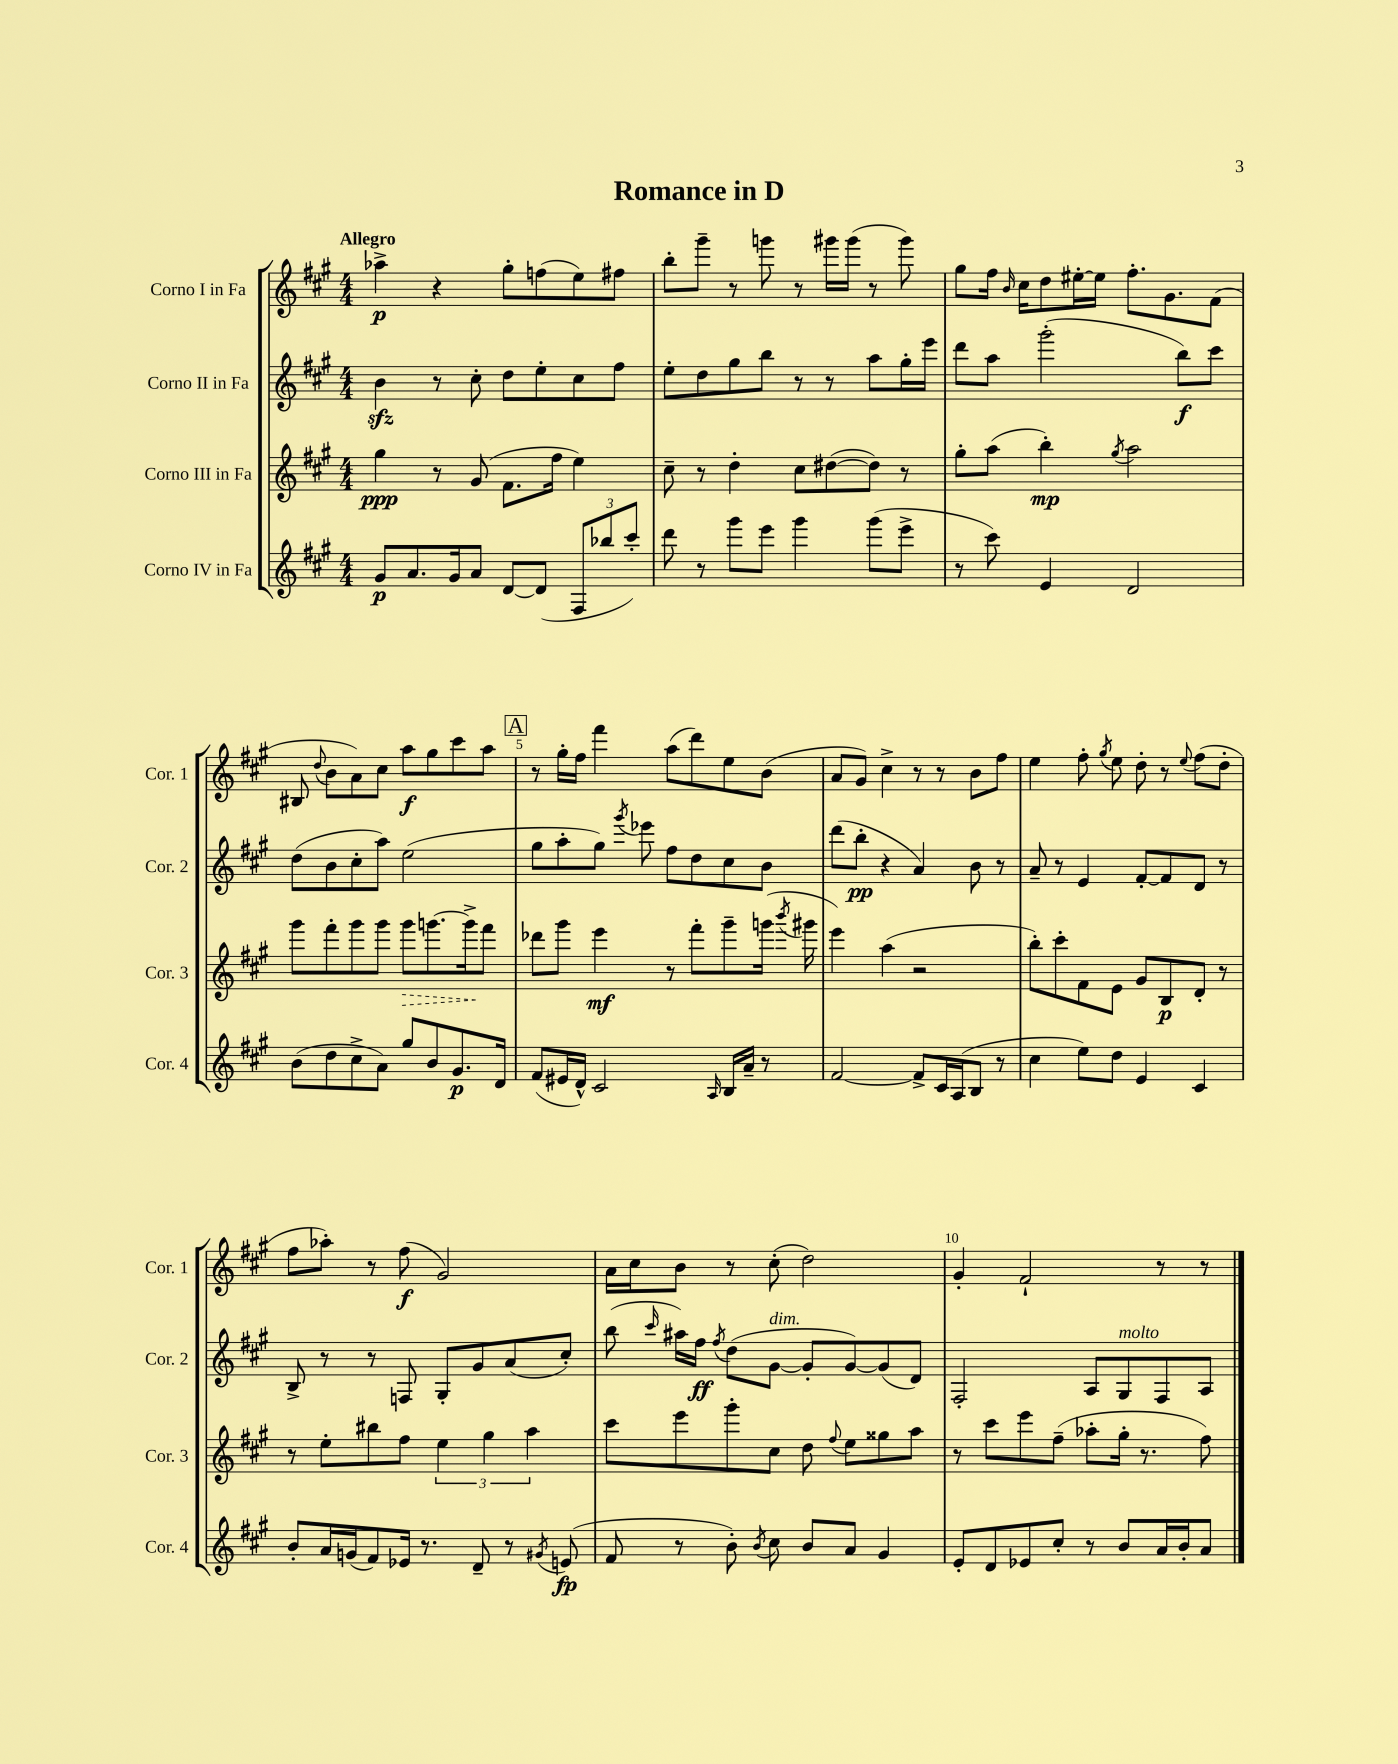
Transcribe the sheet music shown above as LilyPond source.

\header { title = "Romance in D" }
<<
\new StaffGroup <<
\new Staff = "s0" \with { instrumentName = "Corno I in Fa" shortInstrumentName = "Cor. 1" } {
    \clef treble \key a \major \numericTimeSignature \time 4/4 \tempo "Allegro"
    \autoBeamOff aes''4->\p r4 gis''8[-. f''8( e''8) fis''8] |
    b''8[-. gis'''8]-- r8 g'''8 r8 gis'''16[ gis'''16]( r8 gis'''8) |
    gis''8[ fis''16] \grace { b'16 } cis''16[ d''8 eis''16~-. eis''16] fis''8.[-. gis'8. fis'8]( |
    bis8 \appoggiatura { d''8 } b'8[ a'8) cis''8] a''8[\f gis''8 cis'''8 a''8] |
    \mark \markup { \box "A" } r8 gis''16[-. fis''16] fis'''4 a''8[( d'''8) e''8 b'8]( |
    a'8[ gis'8]) cis''4-> r8 r8 b'8[ fis''8] |
    e''4 fis''8-. \acciaccatura { gis''8 } e''8 d''8-. r8 \appoggiatura { e''8 } fis''8[( d''8]-. |
    fis''8[ aes''8]-.) r8 fis''8\f( gis'2) |
    a'16[ cis''16 b'8] r8 cis''8-.( d''2) |
    gis'4-. fis'2-! r8 r8 \bar "|." |
}
\new Staff = "s1" \with { instrumentName = "Corno II in Fa" shortInstrumentName = "Cor. 2" } {
    \clef treble \key a \major \numericTimeSignature \time 4/4
    \autoBeamOff b'4\sfz r8 cis''8-. d''8[ e''8-. cis''8 fis''8] |
    e''8[-. d''8 gis''8 b''8] r8 r8 a''8[ gis''16-. e'''16] |
    d'''8[ a''8] gis'''2-.( b''8[\f) cis'''8] |
    d''8[( b'8 cis''8-. a''8]) e''2( |
    \mark \markup { \box "A" } gis''8[ a''8-. gis''8]) \acciaccatura { gis'''8 } ees'''8 fis''8[ d''8 cis''8 b'8] |
    d'''8[( b''8]-.\pp r4 a'4) b'8 r8 |
    a'8-- r8 e'4 fis'8[~-. fis'8 d'8] r8 |
    b8-> r8 r8 f8 gis8[-. gis'8 a'8( cis''8]-.) |
    b''8( \grace { cis'''16 } ais''16[) fis''16]\ff \acciaccatura { fis''8 } d''8[( gis'8]~^\markup { \italic "dim." } gis'8[-. gis'8~) gis'8( d'8]) |
    fis2-. a8[ gis8^\markup { \italic "molto" } fis8 a8] \bar "|." |
}
\new Staff = "s2" \with { instrumentName = "Corno III in Fa" shortInstrumentName = "Cor. 3" } {
    \clef treble \key a \major \numericTimeSignature \time 4/4
    \autoBeamOff gis''4\ppp r8 gis'8( fis'8.[ fis''16] e''4) |
    cis''8-- r8 d''4-. cis''8[ dis''8~( dis''8]) r8 |
    gis''8[-. a''8]( b''4-.\mp) \acciaccatura { gis''8 } a''2 |
    gis'''8[ fis'''8-. gis'''8 gis'''8] \once \override Hairpin.style = #'dashed-line gis'''8[\> g'''8.~ g'''16->\! fis'''8] |
    \mark \markup { \box "A" } des'''8[ gis'''8] e'''4\mf r8 fis'''8[-. gis'''8-- g'''16]( \acciaccatura { b'''8 } gis'''16 |
    e'''4) a''4( r2 |
    b''8[-.) cis'''8-. fis'8 e'8] gis'8[ b8\p d'8]-. r8 |
    r8 e''8[-. bis''8 fis''8] \tuplet 3/2 { e''4 gis''4 a''4 } |
    cis'''8[ e'''8 gis'''8-. cis''8] d''8 \appoggiatura { fis''8 } e''8[ gisis''8 a''8] |
    r8 cis'''8[ e'''8 fis''8]--( aes''8[-. gis''16]-. r8. fis''8) \bar "|." |
}
\new Staff = "s3" \with { instrumentName = "Corno IV in Fa" shortInstrumentName = "Cor. 4" } {
    \clef treble \key a \major \numericTimeSignature \time 4/4
    \autoBeamOff gis'8[\p a'8. gis'16 a'8] d'8[~ d'8]( \tuplet 3/2 { fis8[ bes''8 cis'''8]-.) } |
    d'''8 r8 gis'''8[ e'''8] gis'''4 gis'''8[( e'''8]-> |
    r8 cis'''8) e'4 d'2 |
    b'8[( d''8 cis''8-> a'8]) gis''8[ b'8 gis'8.\p d'16] |
    \mark \markup { \box "A" } fis'8[( eis'16 d'16]-^) cis'2 \grace { a16 } b16[ a'16]-- r8 |
    fis'2~ fis'8[-> cis'16 a16( b8] r8 |
    cis''4 e''8[) d''8] e'4 cis'4 |
    b'8[-. a'16 g'16( fis'8) ees'16] r8. d'8-- r8 \acciaccatura { gis'8 } e'8\fp( |
    fis'8 r8 b'8-.) \acciaccatura { b'8 } cis''8 b'8[ a'8] gis'4 |
    e'8[-. d'8 ees'8 cis''8]-. r8 b'8[ a'16 b'16-. a'8] \bar "|." |
}
>>
>>
\layout { \context { \Score \override BarNumber.break-visibility = ##(#f #t #t) barNumberVisibility = #(every-nth-bar-number-visible 5) } }
